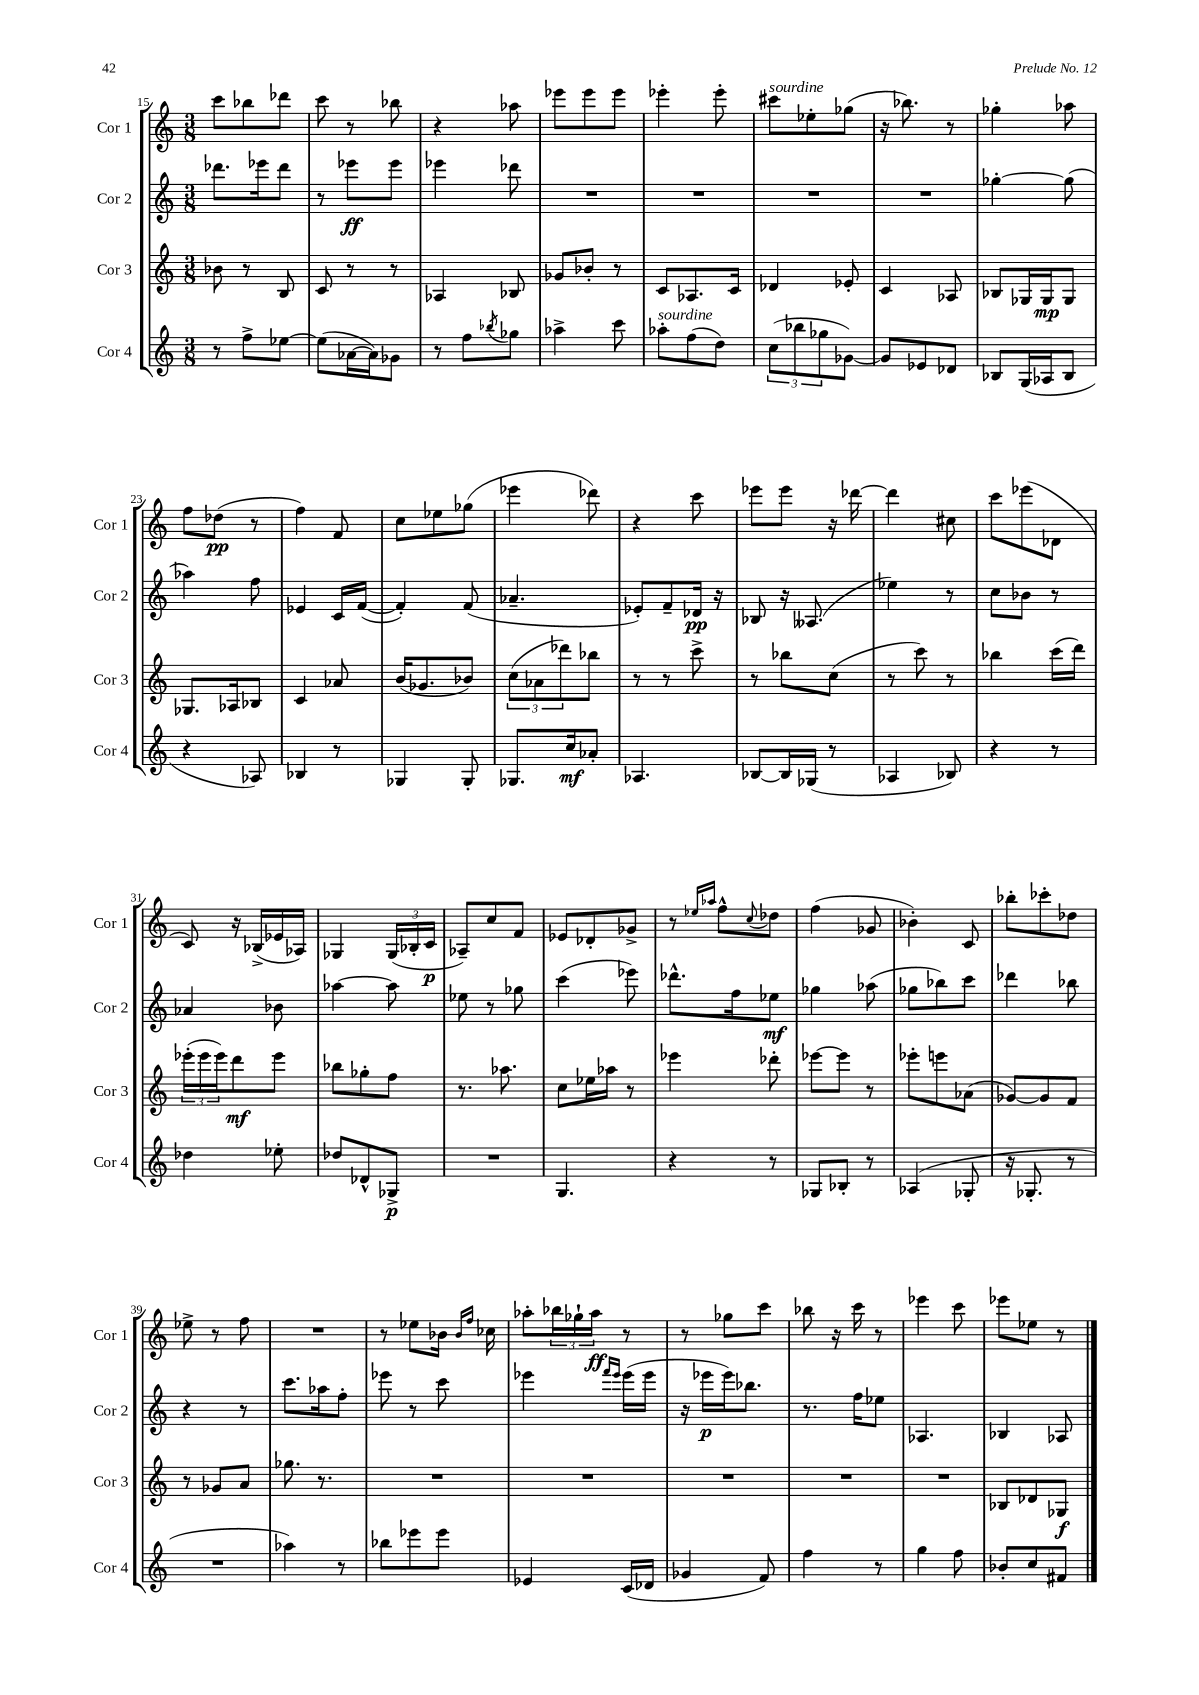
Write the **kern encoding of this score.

**kern	**kern	**kern	**kern
*staff4	*staff3	*staff2	*staff1
*clefG2	*clefG2	*clefG2	*clefG2
*k[]	*k[]	*k[]	*k[]
*M3/8	*M3/8	*M3/8	*M3/8
8r	8b-	8.ddd-	8ccc
8ff^	8r	.	8bb-
.	.	16eee-	.
[8ee-	8B	8ddd-	8ddd-
=	=	=	=
(8ee-]	8c	8r	8ccc
[16a-	8r	8eee-	8r
16a-])	.	.	.
8g-	8r	8eee-	8bb-
=	=	=	=
8r	4A-	4eee-	4r
8ff	.	.	.
8qbb-	.	.	.
8gg-	8B-	8ddd-	8aa-
=	=	=	=
4aa-^	8g-	4.r	8eee-
.	8b-'	.	8eee-
8ccc	8r	.	8eee-
=	=	=	=
8aa-'	8c	4.r	4eee-'
(8ff	8.A-	.	.
8dd)	.	.	8eee-'
.	16c	.	.
=	=	=	=
(12cc	4d-	4.r	8ccc#
12bb-	.	.	.
.	.	.	8ee-'
12gg-	.	.	.
[8g-)	8e-'	.	(8gg-
=	=	=	=
8g-]	4c	4.r	16r
.	.	.	8.bb-)
8e-	.	.	.
8d-	8A-	.	8r
=	=	=	=
8B-	8B-	[4gg-'	4gg-'
(16G	16G-	.	.
16A-	16G-	.	.
8B-	8G-	(8gg-]	8aa-
=	=	=	=
4r	8.G-	4aa-)	8ff
.	.	.	(8dd-
.	16A-	.	.
8A-)	8B-	8ff	8r
=	=	=	=
4B-	4c	4e-	4ff)
8r	8a-	16c	8f
.	.	([16f	.
=	=	=	=
4G-	(16b	4f'])	8cc
.	8.g-	.	.
.	.	.	8ee-
8G-'	8b-)	(8f	(8gg-
=	=	=	=
8.G-	(12cc	4.a-~	4eee-
.	12a-	.	.
.	12ddd-)	.	.
16cc	.	.	.
8a-'	8bb-	.	8ddd-)
=	=	=	=
4.A-	8r	8e-')	4r
.	8r	8f~	.
.	8ccc^	16d-	8ccc
.	.	16r	.
=	=	=	=
[8B-	8r	8B-	8eee-
16B-]	8bb-	16r	8eee-
(16G-	.	(8.A--	.
8r	(8cc	.	16r
.	.	.	[16ddd-
=	=	=	=
4A-	8r	4ee-)	4ddd-]
.	8ccc)	.	.
8B-)	8r	8r	8cc#
=	=	=	=
4r	4bb-	8cc	8ccc
.	.	8b-	(8eee-
8r	(16ccc	8r	8d-
.	16ddd)	.	.
=	=	=	=
4dd-	(24eee-'	4a-	8c)
.	24eee-	.	.
.	24eee-)	.	.
.	8ddd	.	16r
.	.	.	(16B-^
8ee-'	8eee-	8b-	16e-
.	.	.	16A-)
=	=	=	=
8dd-	8bb-	[4aa-	4G-
8d-^^	8gg-'	.	.
8G-^	8ff	8aa-]	(24G-
.	.	.	24B-'
.	.	.	24c
=	=	=	=
4.r	8.r	8ee-	8A-~)
.	.	8r	8cc
.	8.aa-	.	.
.	.	8gg-	8f
=	=	=	=
4.G	8cc	(4ccc	8e-
.	16ee-	.	8d-'
.	16aa-	.	.
.	8r	8eee-)	8g-^
=	=	=	=
4r	4eee-	8.ddd-^^	8r
.	.	.	16qqee-
.	.	.	16qqaa-
.	.	.	8ff^^
.	.	16ff	.
.	.	.	8qqcc
8r	8ddd-'	8ee-	8dd-
=	=	=	=
8G-	[8eee-	4gg-	(4ff
8B-'	8eee-]	.	.
8r	8r	(8aa-	8g-
=	=	=	=
(4A-	8eee-'	8gg-	4b-')
.	8eee	8bb-)	.
8G-'	(8a-	8ccc	8c
=	=	=	=
16r	[8g-)	4ddd-	8bb-'
8.G-'	.	.	.
.	8g-]	.	8ccc-'
8r	8f	8bb-	8dd-
=	=	=	=
4.r	8r	4r	8ee-^
.	8g-	.	8r
.	8a	8r	8ff
=	=	=	=
4aa-)	8.gg-	8.ccc	4.r
.	8.r	16aa-	.
8r	.	8ff'	.
=	=	=	=
8bb-	4.r	8eee-	8r
8eee-	.	8r	8ee-
8eee-	.	8ccc	16b-
.	.	.	16qqb-
.	.	.	16qqff
.	.	.	16cc-
=	=	=	=
4e-	4.r	4eee-	8aa-'
.	.	.	24bb-
.	.	.	24gg-`
.	.	.	24aa-
.	.	16qqfff	.
.	.	16qqeee-	.
(16c	.	(16eee-	8r
16d-	.	16eee-	.
=	=	=	=
4g-	4.r	16r	8r
.	.	16eee-	.
.	.	16eee-)	8gg-
.	.	8.bb-	.
8f)	.	.	8ccc
=	=	=	=
4ff	4.r	8.r	8bb-
.	.	.	16r
.	.	16ff	16ccc
8r	.	8ee-	8r
=	=	=	=
4gg	4.r	4.A-	4eee-
8ff	.	.	8ccc
=	=	=	=
8b-'	8B-	4B-	8eee-
8cc	8d-	.	8ee-
8f#	8G-	8A-	8r
==	==	==	==
*-	*-	*-	*-
